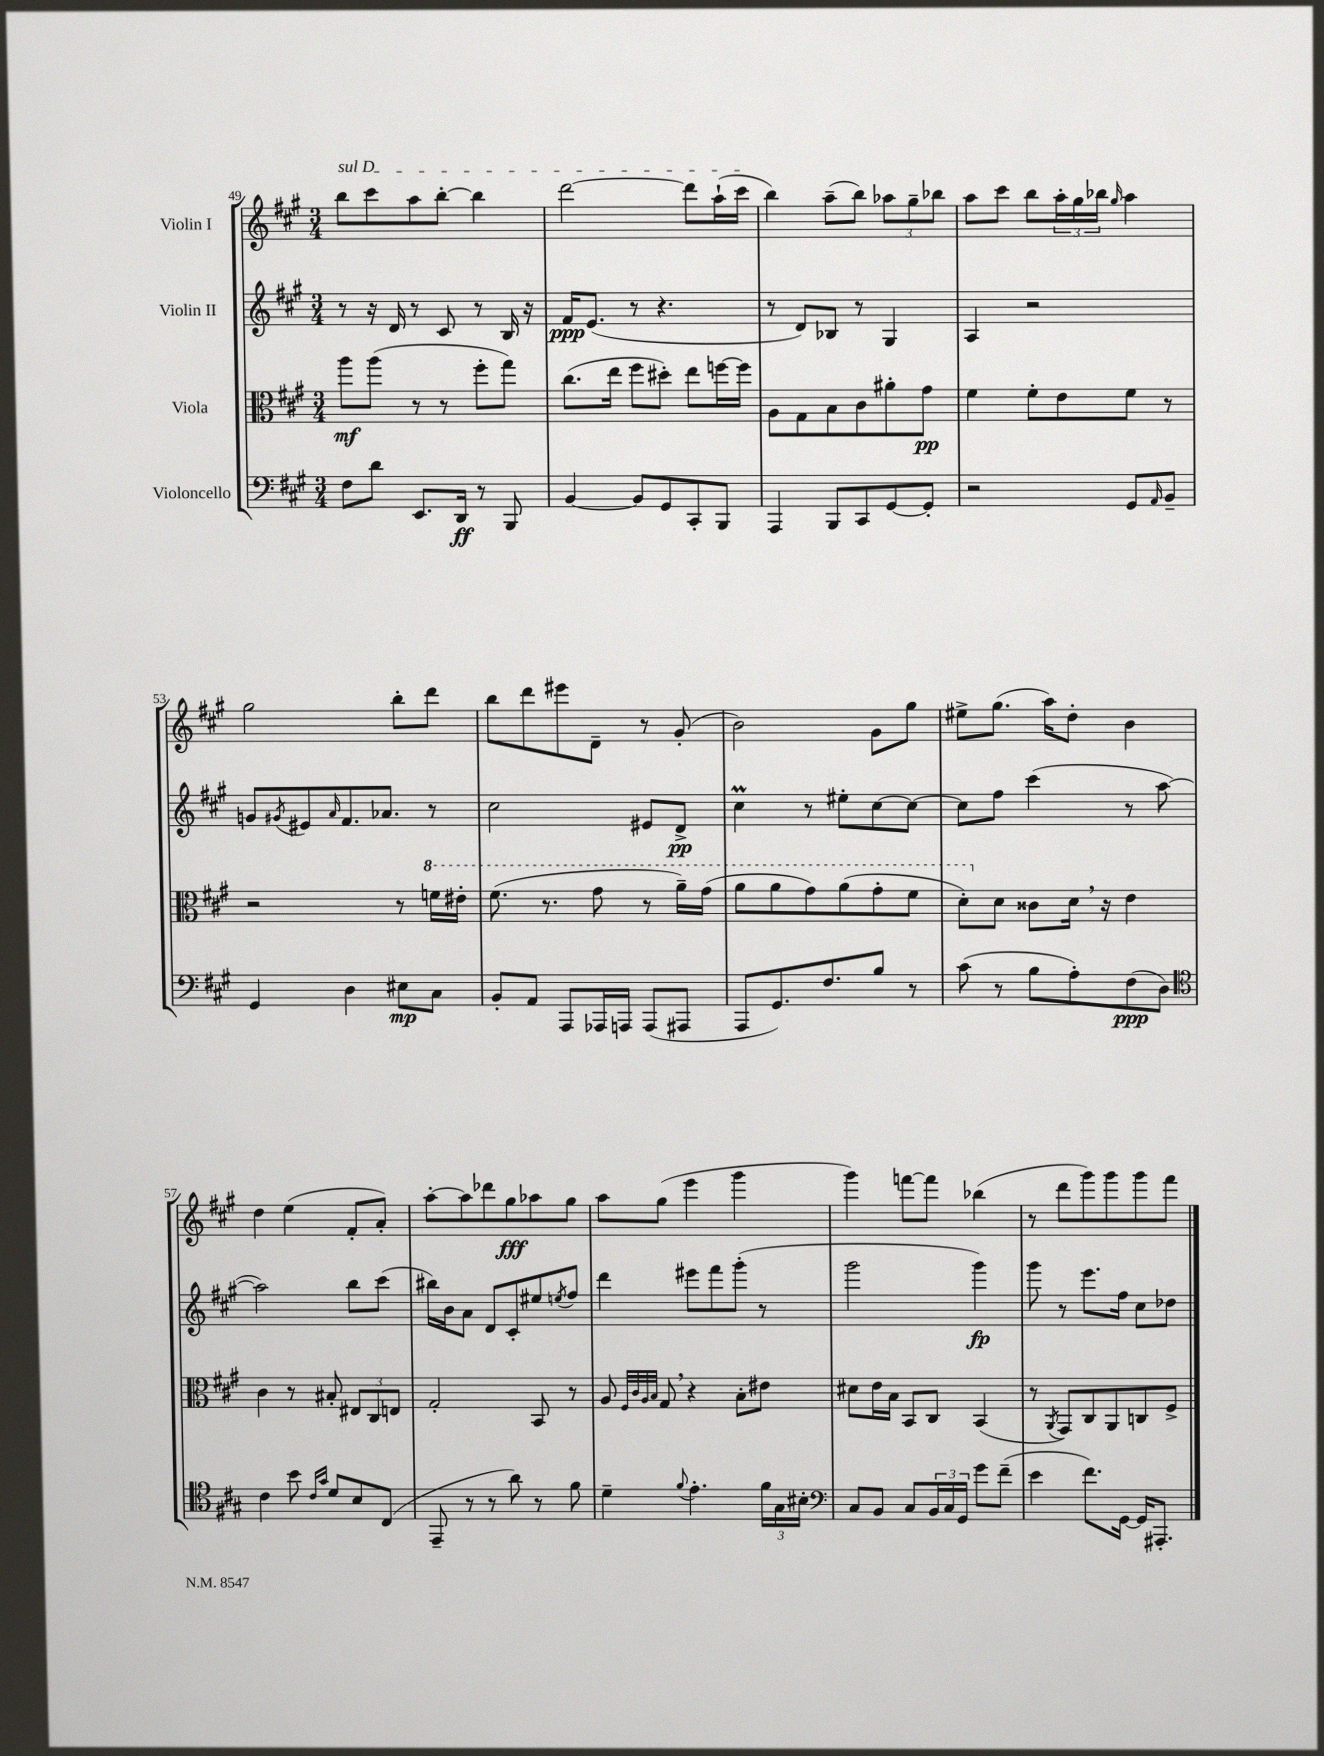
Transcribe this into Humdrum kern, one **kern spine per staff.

**kern	**kern	**kern	**kern
*staff4	*staff3	*staff2	*staff1
*clefF4	*clefC3	*clefG2	*clefG2
*k[f#c#g#]	*k[f#c#g#]	*k[f#c#g#]	*k[f#c#g#]
*M3/4	*M3/4	*M3/4	*M3/4
8F#	8aa	8r	8bb
8d	(8aa	16r	8ccc#
.	.	16d	.
8.EE	8r	8r	8aa
.	8r	8c#	[8bb'
16DD	.	.	.
8r	8ff#'	8r	4bb]
8BBB	8gg#)	16B	.
.	.	16r	.
=	=	=	=
[4BB	(8.cc#	16f#	[2ddd
.	.	(8.e	.
.	16ee	.	.
8BB]	8ff#	8r	.
8GG#	8dd#')	4.r	.
8CC#'	8ee	.	8ddd]
8BBB	[16ff	.	(16aa`
.	16ff]	.	16ccc#
=	=	=	=
4AAA	8A	8r	4bb)
.	8G#	8d)	.
8BBB	8B	8B-	(8aa~
8CC#	8c#	8r	8bb)
[8GG#	8a#'	4G#	12aa-
.	.	.	12gg#~
8GG#']	8g#	.	.
.	.	.	12bb-
=	=	=	=
2r	4f#	4A	8aa
.	.	.	8ccc#
.	8f#'	2r	8bb
.	8e	.	24aa'
.	.	.	24gg#
.	.	.	24bb-
.	.	.	16qqgg#
8GG#	8f#	.	4aa
16qqAA	.	.	.
8BB~	8r	.	.
=	=	=	=
4GG#	2r	8g	2gg#
.	.	8qg#	.
.	.	8e#	.
.	.	16qqa	.
4D	.	8.f#	.
.	.	8.a-	.
8E#	8r	.	8bb'
8C#	16ff	8r	8ddd
.	16ee#'	.	.
=	=	=	=
8BB'	(8.ff#	2cc#	8bb
8AA	.	.	8ddd
.	8.r	.	.
8AAA	.	.	8eee#
16AAA-	8gg#	.	8d~
16AAA	.	.	.
(8AAA	8r	8e#	8r
8AAA#	16aa~)	8d^	(8g#'
.	(16gg#	.	.
=	=	=	=
8AAA	8aa	4cc#	2b)
8.GG#)	8aa	.	.
.	8gg#)	8r	.
8.F#	.	.	.
.	(8aa	8ee#'	.
8B	8gg#'	[8cc#	8g#
8r	8ff#	8cc#_	8gg#
=	=	=	=
(8c#	8dd')	8cc#]	8ee#^
8r	8d	8ff#	(8.gg#
8B	8c##	(4ccc#	.
.	.	.	16aa)
8A')	16d	.	8dd'
.	16r	.	.
(8F#	4e	8r	4b
8D)	.	[8aa	.
=	=	=	=
*clefC4	*	*	*
4c#	4c#	2aa])	4dd
8b	8r	.	(4ee
16qqc#	.	.	.
16qqg#	.	.	.
8d	8B#'	.	.
8B	12E#	8bb	8f#'
.	12C#	.	.
(8C#	.	(8ccc#	8a')
.	12E	.	.
=	=	=	=
8EE~	2G#'	16bb#)	[8aa'
.	.	16b	.
8r	.	8a	8aa]
8r	.	8d	8ddd-
8a)	.	8c#'	8gg#
8r	8BB	8ee#	8aa-
.	.	8qee	.
8f#	8r	8ff#	8gg#
=	=	=	=
4d~	8A	4ddd	8aa
.	32qqF#	.	.
.	32qqc#	.	.
.	32qqA	.	.
.	32qqB	.	.
.	8G#	.	(8gg#
8qqf#	.	.	.
4.e'	4r	8eee#	4eee
.	.	8fff#	.
.	8B'	(8ggg#'	4ggg#
24f#	8e#	8r	.
24G#	.	.	.
24B#'	.	.	.
=	=	=	=
*clefF4	*	*	*
8C#	8d#	2ggg#	4ggg#)
8BB	16e	.	.
.	16B	.	.
8C#	8BB	.	[8fff
24BB	8C#	.	8fff]
24C#	.	.	.
24GG#	.	.	.
8g#	(4BB	4ggg#)	(4bb-
(8f#~	.	.	.
=	=	=	=
4e	8r	8ggg#	8r
.	8qAA	.	.
.	8GG#)	8r	8ddd
8.f#)	8C#	8.eee	8ggg#)
.	8AA	.	8ggg#
[16GG#	.	16ff#	.
16GG#]	8C	8cc#	8ggg#
8.AAA#'	.	.	.
.	8F#^	8dd-	8fff#
==	==	==	==
*-	*-	*-	*-
